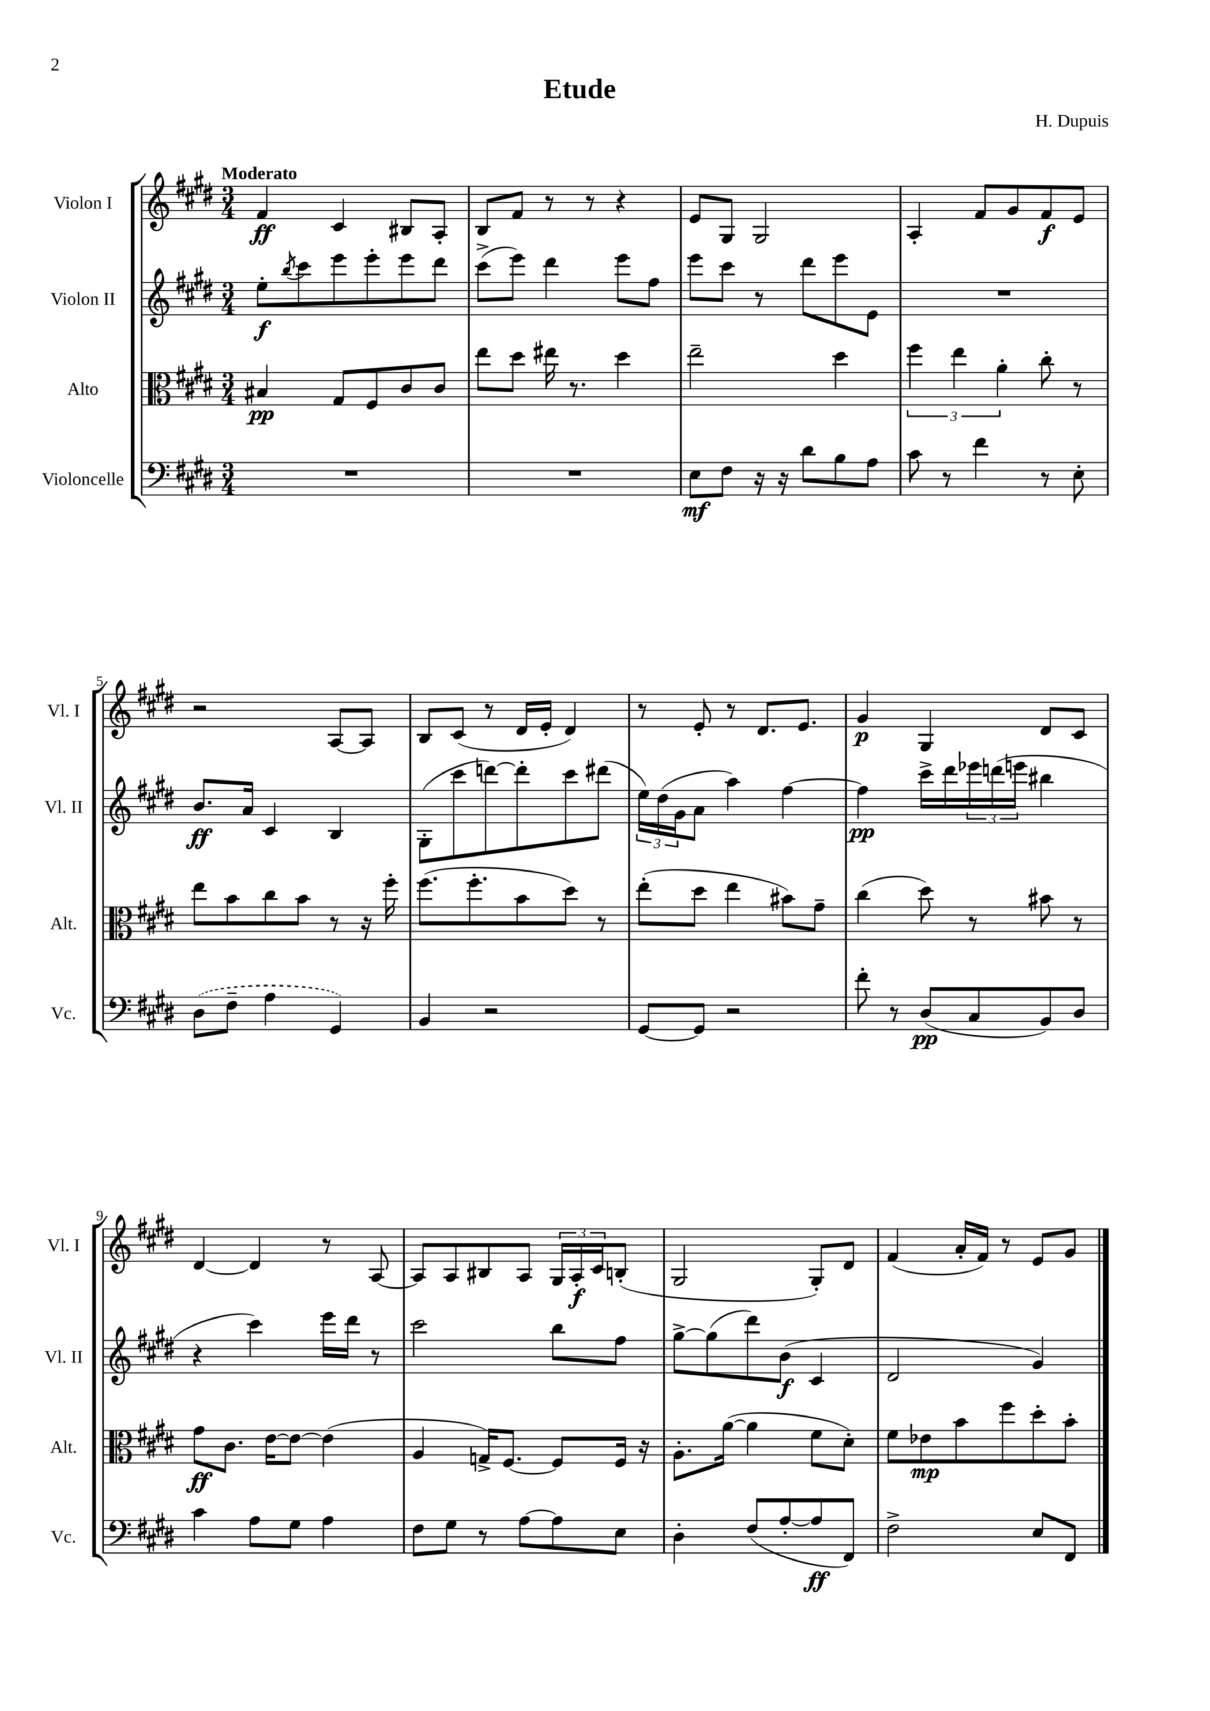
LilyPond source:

\header { title = "Etude" composer = "H. Dupuis" }
<<
\new StaffGroup <<
\new Staff = "s0" \with { instrumentName = "Violon I" shortInstrumentName = "Vl. I" } {
    \clef treble \key e \major \numericTimeSignature \time 3/4 \tempo "Moderato"
    fis'4\ff cis'4 bis8 a8-. |
    b8 fis'8 r8 r8 r4 |
    e'8 gis8 gis2 |
    a4-. fis'8 gis'8 fis'8\f e'8 |
    r2 a8~ a8 |
    b8 cis'8( r8 dis'16 e'16-. dis'4) |
    r8 e'8-. r8 dis'8. e'8. |
    gis'4\p gis4 dis'8 cis'8 |
    dis'4~ dis'4 r8 a8~ |
    a8 a8 bis8 a8 \tuplet 3/2 { gis16 a16-.\f cis'16 } b8-.( |
    gis2 gis8-.) dis'8 |
    fis'4( a'16-. fis'16) r8 e'8 gis'8 \bar "|." |
}
\new Staff = "s1" \with { instrumentName = "Violon II" shortInstrumentName = "Vl. II" } {
    \clef treble \key e \major \numericTimeSignature \time 3/4
    e''8-.\f \acciaccatura { b''8 } cis'''8 e'''8 e'''8-. e'''8 dis'''8 |
    cis'''8->( e'''8) dis'''4 e'''8 fis''8 |
    e'''8 cis'''8 r8 dis'''8 e'''8 e'8 |
    R2. |
    b'8.\ff a'16 cis'4 b4 |
    gis8-.( cis'''8 d'''8~) d'''8-. cis'''8 dis'''8( |
    \tuplet 3/2 { e''16) dis''16( gis'16 } a'8 a''4) fis''4~ |
    fis''4\pp cis'''16-> dis'''16 \tuplet 3/2 { ees'''16 d'''16( e'''16 } bis''4 |
    r4 cis'''4) e'''16 dis'''16 r8 |
    cis'''2 b''8 fis''8 |
    gis''8~-> gis''8( dis'''8) b'8\f( cis'4 |
    dis'2 gis'4) \bar "|." |
}
\new Staff = "s2" \with { instrumentName = "Alto" shortInstrumentName = "Alt." } {
    \clef alto \key e \major \numericTimeSignature \time 3/4
    bis4\pp gis8 fis8 cis'8 cis'8 |
    e''8 dis''8 eis''16 r8. dis''4 |
    e''2-- dis''4 |
    \tuplet 3/2 { fis''4 e''4 a'4-. } cis''8-. r8 |
    e''8 b'8 cis''8 b'8 r8 r16 fis''16-. |
    fis''8.( fis''8.-. b'8 dis''8) r8 |
    e''8-.( dis''8 e''4 bis'8) gis'8-- |
    cis''4( dis''8) r8 bis'8 r8 |
    gis'8\ff cis'8. e'16~ e'8~ e'4( |
    a4 g16->) fis8.~ fis8 fis16 r16 |
    a8.-. a'16~( a'4 fis'8 dis'8-.) |
    fis'8 ees'8\mp b'8 fis''8 dis''8-. b'8-. \bar "|." |
}
\new Staff = "s3" \with { instrumentName = "Violoncelle" shortInstrumentName = "Vc." } {
    \clef bass \key e \major \numericTimeSignature \time 3/4
    R2. |
    R2. |
    e8\mf fis8 r16 r16 dis'8 b8 a8 |
    cis'8 r8 fis'4 r8 e8-. |
    \once \slurDashed dis8( fis8-- a4 gis,4) |
    b,4 r2 |
    gis,8~ gis,8 r2 |
    fis'8-. r8 dis8\pp( cis8 b,8) dis8 |
    cis'4 a8 gis8 a4 |
    fis8 gis8 r8 a8~ a8 e8 |
    dis4-. fis8( a8~-. a8\ff fis,8) |
    fis2-> e8 fis,8 \bar "|." |
}
>>
>>
